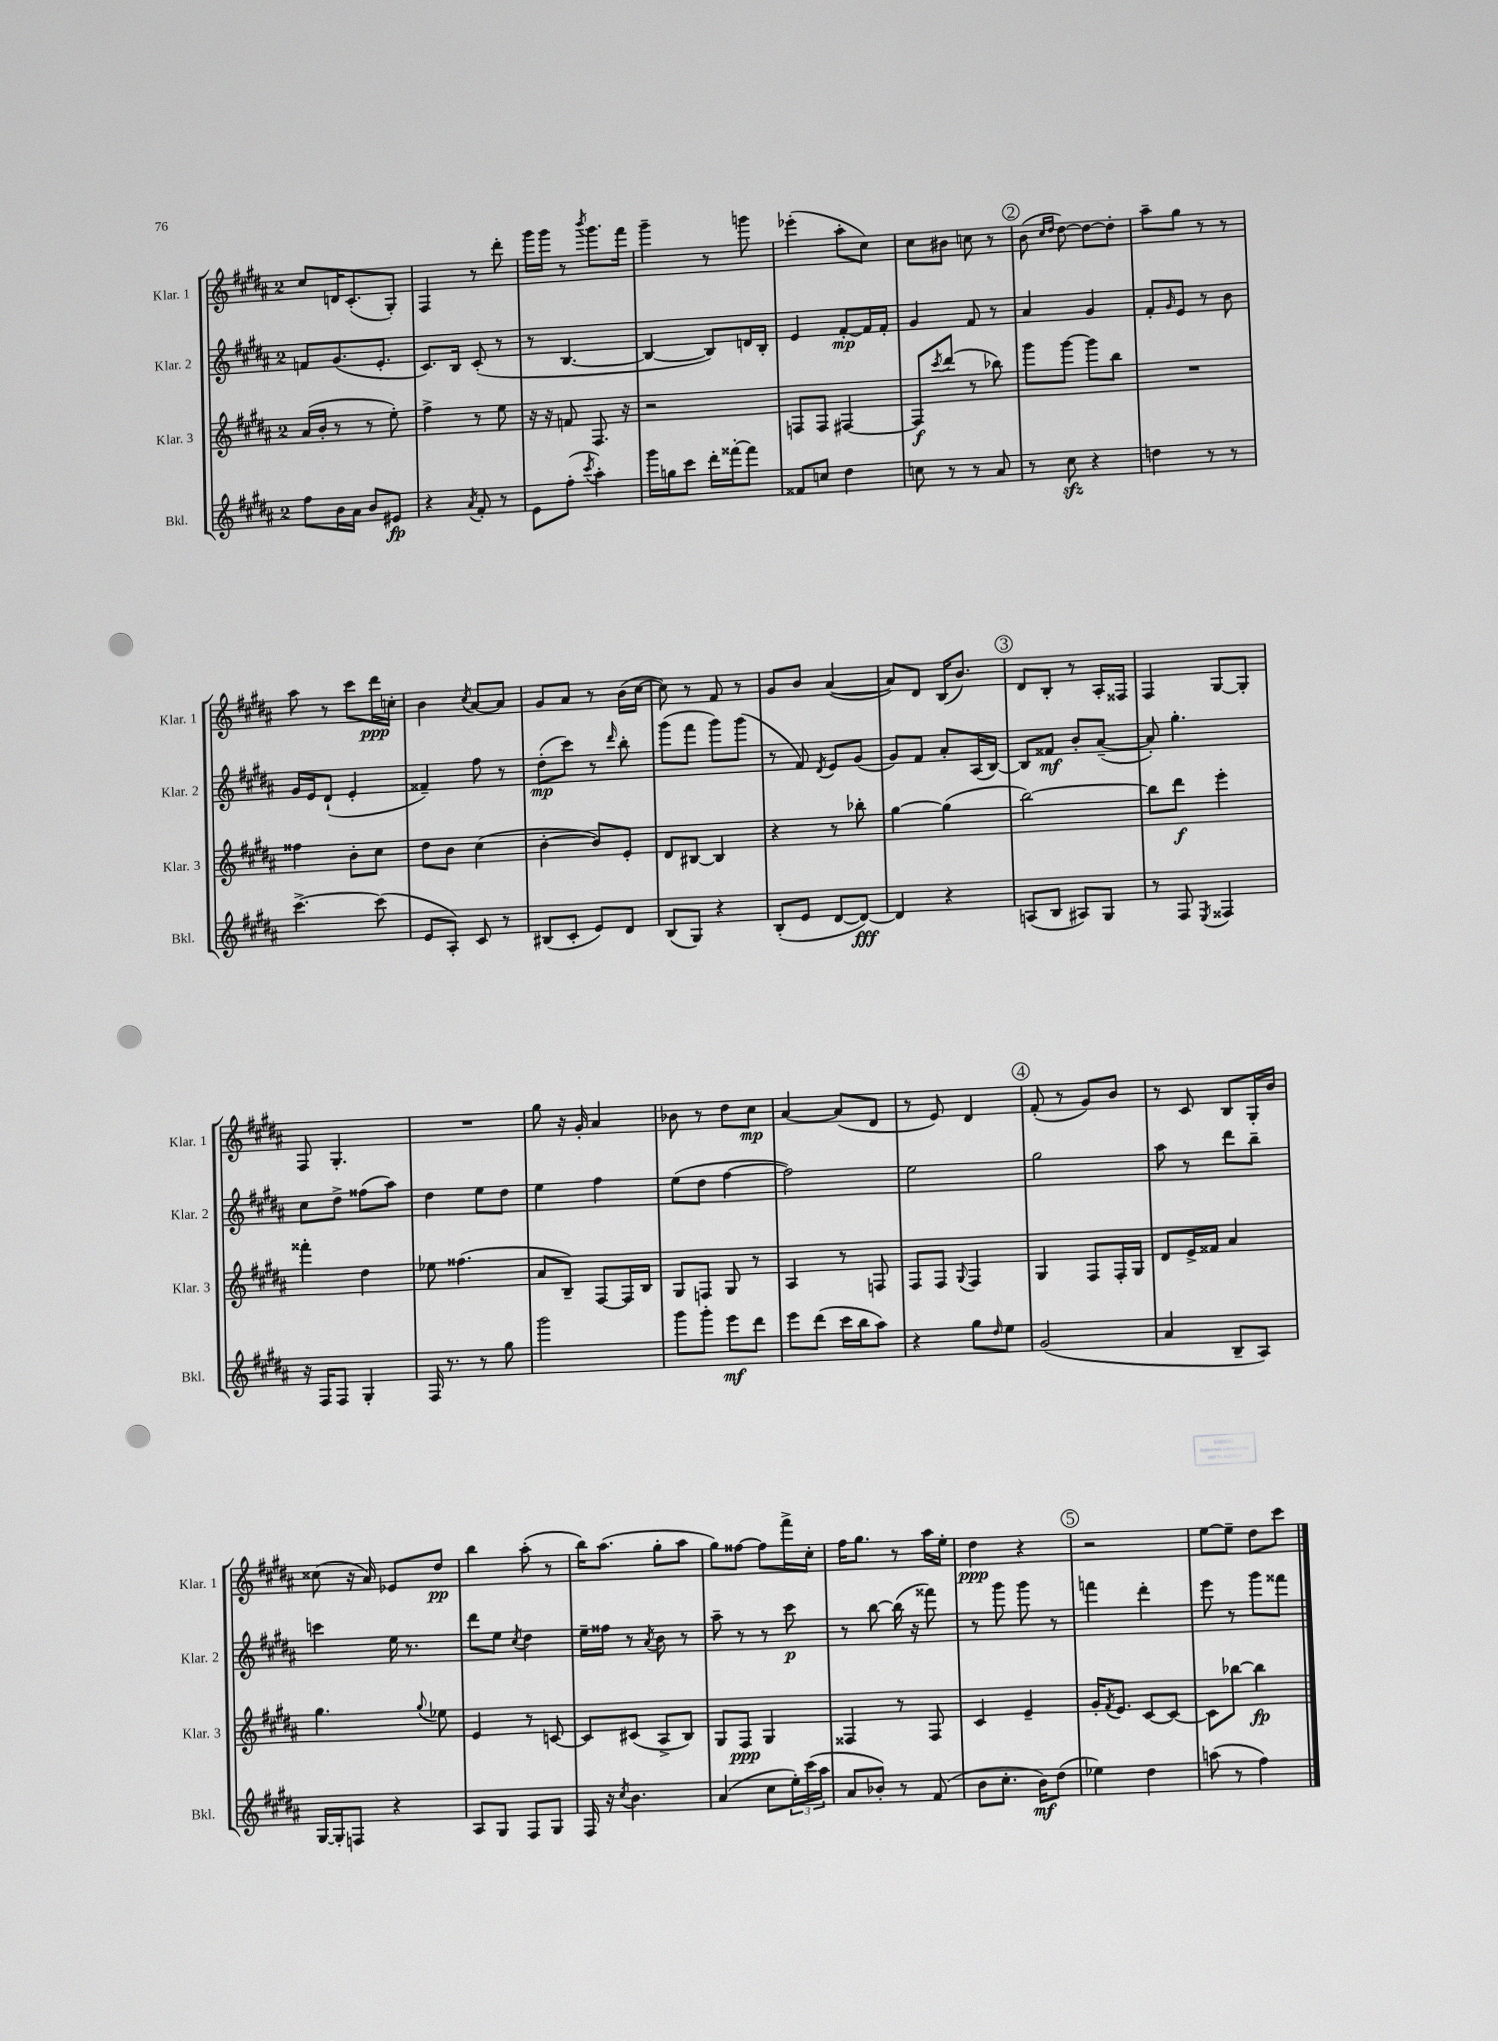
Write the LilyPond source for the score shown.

<<
\new StaffGroup <<
\new Staff = "s0" \with { instrumentName = "Klar. 1" shortInstrumentName = "Klar. 1" } {
    \clef treble \key b \major \once \override Staff.TimeSignature.style = #'single-digit \time 2/4
    cis''8 d'16 cis'8.-.( gis8-.) |
    fis4 r8 dis'''8-. |
    gis'''16 gis'''16 r8 \acciaccatura { b'''8 } gis'''8. fis'''16 |
    gis'''4-- r8 g'''8 |
    ees'''4-.( ais''8-. cis''8) |
    cis''8 bis'8 c''8 r8 |
    \mark \markup { \circle "2" } b'8( \grace { cis''16 dis''16 } dis''8~) dis''8~ dis''8-. |
    ais''8-- gis''8 r8 r8 |
    ais''8 r8 cis'''8 dis'''16\ppp c''16-. |
    b'4 \acciaccatura { cis''8 } ais'8~ ais'8 |
    gis'8 ais'8 r8 b'16( cis''16~ |
    cis''8) r8 fis'8 r8 |
    gis'8 b'8 ais'4~( |
    ais'8) dis'8 b16( b'8.) |
    \mark \markup { \circle "3" } dis'8 b8-. r8 ais16-. fisis16 |
    fis4 gis8~ gis8-. |
    fis8 gis4.-. |
    R2 |
    gis''8 r16 gis'16-. ais'4 |
    bes'8 r8 dis''8 cis''8\mp |
    ais'4~ ais'8( dis'8 |
    r8 e'8) dis'4 |
    \mark \markup { \circle "4" } fis'8-.( r8 gis'8) b'8 |
    r8 cis'8 b8 gis16-. b'16 |
    cisis''8( r16 ais'16) ees'8 dis''8\pp |
    b''4 ais''8-.( r8 |
    b''16) ais''8.( gis''8-. ais''8 |
    gis''8) fisis''8~ fisis''8 fis'''16-> cis''16-. |
    fis''16 gis''8. r8 ais''16 e''16-. |
    dis''4\ppp r4 |
    \mark \markup { \circle "5" } r2 |
    e''8~ e''8-- dis''8 cis'''8 \bar "|." |
}
\new Staff = "s1" \with { instrumentName = "Klar. 2" shortInstrumentName = "Klar. 2" } {
    \clef treble \key b \major \once \override Staff.TimeSignature.style = #'single-digit \time 2/4
    f'8 gis'8.( e'8.-. |
    cis'8.) b16 cis'8-.( r8 |
    r8 b4.~ |
    b4~ b8) d'16 b16-. |
    e'4 fis'8~-.\mp fis'16 fis'16-. |
    gis'4 fis'8 r8 |
    \mark \markup { \circle "2" } ais'4 gis'4 |
    fis'8-. \grace { gis'16 } e'8 r8 b'8 |
    gis'16 e'16 dis'8-!( e'4-. |
    fisis'4--) fis''8 r8 |
    dis''8-.\mp( cis'''8) r8 \grace { dis'''16 } b''8-. |
    gis'''8( fis'''8 gis'''8) gis'''8( |
    r8 fis'8) \acciaccatura { dis'8 } e'8 gis'8( |
    gis'8) fis'8 ais'8-. ais16( b16~) |
    \mark \markup { \circle "3" } b8 fisis'8\mf b'8-. ais'8~--( |
    ais'8-.) gis''4.-. |
    cis''8 dis''8-> fisis''8( ais''8) |
    dis''4 e''8 dis''8 |
    e''4 fis''4 |
    e''8( dis''8 fis''4~ |
    fis''2) |
    e''2 |
    \mark \markup { \circle "4" } gis''2 |
    ais''8 r8 dis'''8 b''8-- |
    c'''4 e''16 r8. |
    dis'''8 e''8 \acciaccatura { cis''8 } dis''4 |
    e''16-- fisis''16 r8 \acciaccatura { ais'8 } b'8 r8 |
    ais''8-- r8 r8 cis'''8\p |
    r8 b''8~ b''16( r16 fisis'''8) |
    r8 gis'''8 gis'''8 r8 |
    \mark \markup { \circle "5" } f'''4 dis'''4-. |
    e'''8 r8 gis'''8 fisis'''8 \bar "|." |
}
\new Staff = "s2" \with { instrumentName = "Klar. 3" shortInstrumentName = "Klar. 3" } {
    \clef treble \key b \major \once \override Staff.TimeSignature.style = #'single-digit \time 2/4
    ais'16( b'16-. r8 r8 e''8-.) |
    fis''4-> r8 e''8 |
    r16 r16 f'8 fis8. r16 |
    r2 |
    f8 f8 fis4~ |
    fis8\f \acciaccatura { cis'''8 } dis'''8( r8 bes''8) |
    \mark \markup { \circle "2" } gis'''8 gis'''8~ gis'''8 b''8 |
    R2 |
    fisis''4 b'8-. cis''8 |
    dis''8 b'8 cis''4( |
    b'4~-. b'8) e'8-. |
    dis'8 bis8~ bis4 |
    r4 r8 bes''8-. |
    gis''4~ gis''4( |
    \mark \markup { \circle "3" } b''2~) |
    b''8 dis'''8\f e'''4-. |
    fisis'''4-. dis''4 |
    ees''8 fisis''4.( |
    ais'8 b8--) fis8~ fis16 b16 |
    gis8 f8 gis8 r8 |
    ais4 r8 f8 |
    fis8 fis8 \appoggiatura { gis8 } fis4 |
    \mark \markup { \circle "4" } gis4 fis8 fis16-. gis16 |
    dis'8 e'16-> fisis'16 ais'4 |
    gis''4. \appoggiatura { gis''8 } ees''8 |
    e'4 r8 c'8~ |
    c'8 cis'8( ais8-> b8) |
    gis8 fis8\ppp gis4 |
    fisis4 r8 fisis8 |
    cis'4 e'4-- |
    \mark \markup { \circle "5" } gis'16-. \acciaccatura { fis'8 } e'8. cis'8~ cis'8~ |
    cis'8 bes''8~ bes''4\fp \bar "|." |
}
\new Staff = "s3" \with { instrumentName = "Bkl." shortInstrumentName = "Bkl." } {
    \clef treble \key b \major \once \override Staff.TimeSignature.style = #'single-digit \time 2/4
    fis''8 b'16 ais'16 b'8 eis'8\fp |
    r4 \acciaccatura { ais'8 } fis'8-. r8 |
    e'8 fis''8-.( \acciaccatura { cis'''8 } ais''4-.) |
    gis'''16 g''16 cis'''8 dis'''16-. fisis'''16~-. fisis'''8 |
    fisis'8 c''8 dis''4 |
    c''8 r8 r8 ais'8 |
    \mark \markup { \circle "2" } r8 cis''8\sfz r4 |
    d''4 r8 r8 |
    cis'''4.~-> cis'''8( |
    e'8 ais8-.) cis'8 r8 |
    bis8( cis'8-. e'8) dis'8 |
    b8( gis8) r4 |
    b8-.( e'8 dis'8~ dis'8~\fff) |
    dis'4 r4 |
    \mark \markup { \circle "3" } a8( b8 ais8) gis8 |
    r8 fis8 \acciaccatura { e8 } fisis4 |
    r16 fis16 fis8 gis4-. |
    fis16 r8. r8 gis''8 |
    gis'''2 |
    gis'''8 gis'''8-. e'''8\mf dis'''8 |
    e'''8 dis'''8( cis'''16 b''16 ais''8) |
    r4 gis''8 \grace { dis''16 } e''8 |
    \mark \markup { \circle "4" } gis'2( |
    ais'4 b8-- ais8) |
    gis16~ gis16-. f8 r4 |
    ais8 gis8 fis8 gis8 |
    fis16 r16 \acciaccatura { cis''8 } b'4. |
    ais'4( cis''8 \tuplet 3/2 { e''16-.) cis'''16( ais''16 } |
    ais'8 bes'8-.) r8 fis'8( |
    b'8 cis''8.-. b'16\mf) dis''8( |
    \mark \markup { \circle "5" } ees''4) dis''4 |
    a''8( r8 fis''4) \bar "|." |
}
>>
>>
\layout { \context { \Score \remove "Bar_number_engraver" } }
